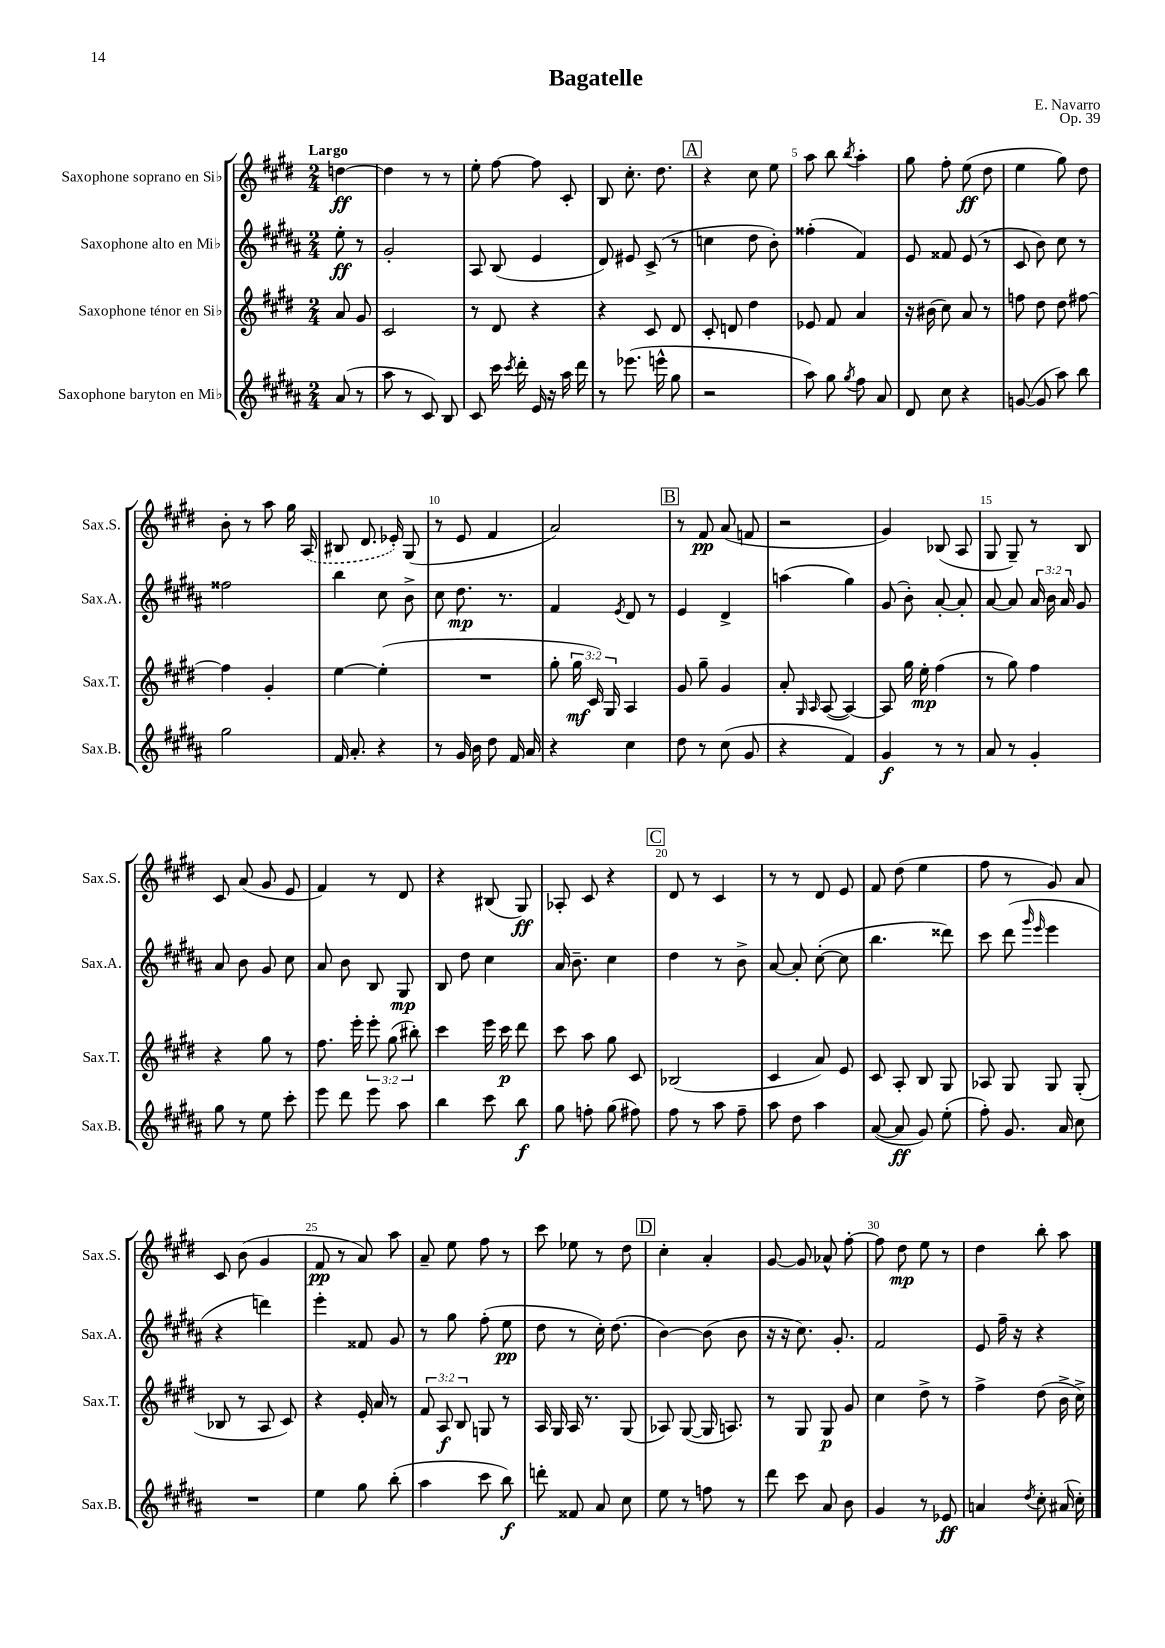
\header { title = "Bagatelle" composer = "E. Navarro" opus = "Op. 39" }
<<
\new StaffGroup <<
\new Staff = "s0" \with { instrumentName = "Saxophone soprano en Sib" shortInstrumentName = "Sax.S." } {
    \clef treble \key e \major \numericTimeSignature \time 2/4 \partial 4 \tempo "Largo"
    \autoBeamOff d''4~\ff |
    d''4 r8 r8 |
    e''8-. fis''8~ fis''8 cis'8-. |
    b8 cis''8.-. dis''8. |
    \mark \markup { \box "A" } r4 cis''8 e''8 |
    a''8 b''8 \acciaccatura { b''8 } a''4-. |
    gis''8 fis''8-. e''8\ff( dis''8 |
    e''4 gis''8) dis''8 |
    b'8-. r8 a''8 gis''16 \once \slurDashed a16( |
    bis8 dis'8. ees'16-.) gis8( |
    r8 e'8 fis'4 |
    a'2) |
    \mark \markup { \box "B" } r8 fis'8\pp a'8( f'8 |
    r2 |
    gis'4) bes8( a8 |
    gis8 gis8--) r8 b8 |
    cis'8 a'8( gis'8 e'8 |
    fis'4) r8 dis'8 |
    r4 bis8( gis8\ff) |
    aes8-. cis'8 r4 |
    \mark \markup { \box "C" } dis'8 r8 cis'4 |
    r8 r8 dis'8 e'8 |
    fis'8 dis''8( e''4 |
    fis''8 r8 gis'8) a'8 |
    cis'8 b'8( gis'4 |
    fis'8\pp r8 a'8) a''8 |
    a'8-- e''8 fis''8 r8 |
    cis'''8 ees''8 r8 dis''8 |
    \mark \markup { \box "D" } cis''4-. a'4-. |
    gis'8~ gis'8 aes'8-^ fis''8~-. |
    fis''8 dis''8\mp e''8 r8 |
    dis''4 b''8-. a''8 \bar "|." |
}
\new Staff = "s1" \with { instrumentName = "Saxophone alto en Mib" shortInstrumentName = "Sax.A." } {
    \clef treble \key b \major \numericTimeSignature \time 2/4 \override Staff.TupletNumber.text = #tuplet-number::calc-fraction-text \partial 4
    \autoBeamOff e''8-.\ff r8 |
    gis'2-. |
    ais8 b8( e'4 |
    dis'8) eis'8 cis'8->( r8 |
    \mark \markup { \box "A" } c''4 dis''8 b'8-.) |
    fisis''4-.( fis'4) |
    e'8 fisis'8 e'8( r8 |
    cis'8 b'8) cis''8 r8 |
    fisis''2 |
    b''4 cis''8 b'8-> |
    cis''8 dis''8.\mp r8. |
    fis'4 \acciaccatura { e'8 } dis'8 r8 |
    \mark \markup { \box "B" } e'4 dis'4-> |
    a''4( gis''4) |
    gis'8( b'8-.) ais'8~-. ais'8-. |
    ais'8~ ais'8 \tuplet 3/2 { ais'16 b'16 ais'16 } gis'8 |
    ais'8 b'8 gis'8 cis''8 |
    ais'8 b'8 b8 gis8\mp |
    b8 dis''8 cis''4 |
    ais'16 b'8.-- cis''4 |
    \mark \markup { \box "C" } dis''4 r8 b'8-> |
    ais'8~ ais'8-. cis''8~-.( cis''8 |
    b''4. disis'''8) |
    cis'''8 dis'''8( \grace { gis'''16 e'''16 } e'''4 |
    r4 d'''4) |
    e'''4-. fisis'8 gis'8 |
    r8 gis''8 fis''8-.( e''8\pp |
    dis''8 r8 cis''16-.) dis''8.( |
    \mark \markup { \box "D" } b'4~) b'8( b'8 |
    r16 r16 cis''8.) gis'8.-. |
    fis'2 |
    e'8 fis''16-- r16 r4 \bar "|." |
}
\new Staff = "s2" \with { instrumentName = "Saxophone ténor en Sib" shortInstrumentName = "Sax.T." } {
    \clef treble \key e \major \numericTimeSignature \time 2/4 \override Staff.TupletNumber.text = #tuplet-number::calc-fraction-text \partial 4
    \autoBeamOff a'8 gis'8 |
    cis'2 |
    r8 dis'8 r4 |
    r4 cis'8 dis'8 |
    \mark \markup { \box "A" } cis'8-. d'8 dis''4 |
    ees'8 fis'8 a'4 |
    r16 bis'16( cis''8) a'8 r8 |
    f''8 dis''8 dis''8 fis''8~ |
    fis''4 gis'4-. |
    e''4~ e''4-.( |
    R2 |
    gis''8-. \tuplet 3/2 { gis''16\mf cis'16) gis16 } a4 |
    \mark \markup { \box "B" } gis'8 gis''8-- gis'4 |
    a'8-. \grace { gis16 a16 } a8~( a4~) |
    a8 gis''16 e''16-.\mp fis''4( |
    r8 gis''8) fis''4 |
    r4 gis''8 r8 |
    fis''8. e'''16-. \tuplet 3/2 { e'''8-. gis''8( bis''8-.) } |
    cis'''4 e'''16 cis'''16\p dis'''8 |
    cis'''8 a''8 gis''8 cis'8 |
    \mark \markup { \box "C" } bes2( |
    cis'4 a'8) e'8 |
    cis'8 a8-. b8 gis8 |
    aes8 gis8 gis8 gis8-.( |
    bes8 r8 a8 cis'8) |
    r4 e'16-. a'16 r8 |
    \tuplet 3/2 { fis'8 a8\f b8 } g8 r8 |
    a16 gis16 a16 r8. gis8( |
    \mark \markup { \box "D" } aes8) gis8~( gis16 a8.) |
    r8 gis8 gis8\p gis'8 |
    cis''4 dis''8-> r8 |
    fis''4-> dis''8( b'16-> cis''16->) \bar "|." |
}
\new Staff = "s3" \with { instrumentName = "Saxophone baryton en Mib" shortInstrumentName = "Sax.B." } {
    \clef treble \key b \major \numericTimeSignature \time 2/4 \partial 4
    \autoBeamOff ais'8( r8 |
    ais''8 r8 cis'8) b8 |
    cis'8 cis'''16 \acciaccatura { cis'''8 } dis'''16-. e'16 r16 ais''16 dis'''16 |
    r8 ees'''8.( e'''16-^ gis''8 |
    \mark \markup { \box "A" } r2 |
    ais''8) gis''8 \acciaccatura { gis''8 } fis''8 ais'8 |
    dis'8 cis''8 r4 |
    g'8~( g'8 ais''8) b''8 |
    gis''2 |
    fis'16 ais'8.-. r4 |
    r8 gis'16 b'16 dis''8 fis'16 ais'16 |
    r4 cis''4 |
    \mark \markup { \box "B" } dis''8 r8 cis''8( gis'8 |
    r4 fis'4) |
    gis'4\f r8 r8 |
    ais'8 r8 gis'4-. |
    gis''8 r8 e''8 cis'''8-. |
    e'''8 dis'''8 e'''8 ais''8 |
    b''4 cis'''8 b''8\f |
    gis''8 f''8-. gis''8( fis''8) |
    \mark \markup { \box "C" } fis''8 r8 ais''8 fis''8-- |
    ais''8 dis''8 ais''4 |
    ais'8~( ais'8\ff gis'8) e''8-.( |
    fis''8-.) gis'8. ais'16 cis''8 |
    R2 |
    e''4 gis''8 b''8-.( |
    ais''4 cis'''8 b''8\f) |
    d'''8-. fisis'8 ais'8 cis''8 |
    \mark \markup { \box "D" } e''8 r8 f''8 r8 |
    dis'''8 cis'''8 ais'8 b'8 |
    gis'4 r8 ees'8\ff |
    a'4 \acciaccatura { dis''8 } cis''8-. ais'16( cis''16-.) \bar "|." |
}
>>
>>
\layout { \context { \Score \override BarNumber.break-visibility = ##(#f #t #t) barNumberVisibility = #(every-nth-bar-number-visible 5) } }
